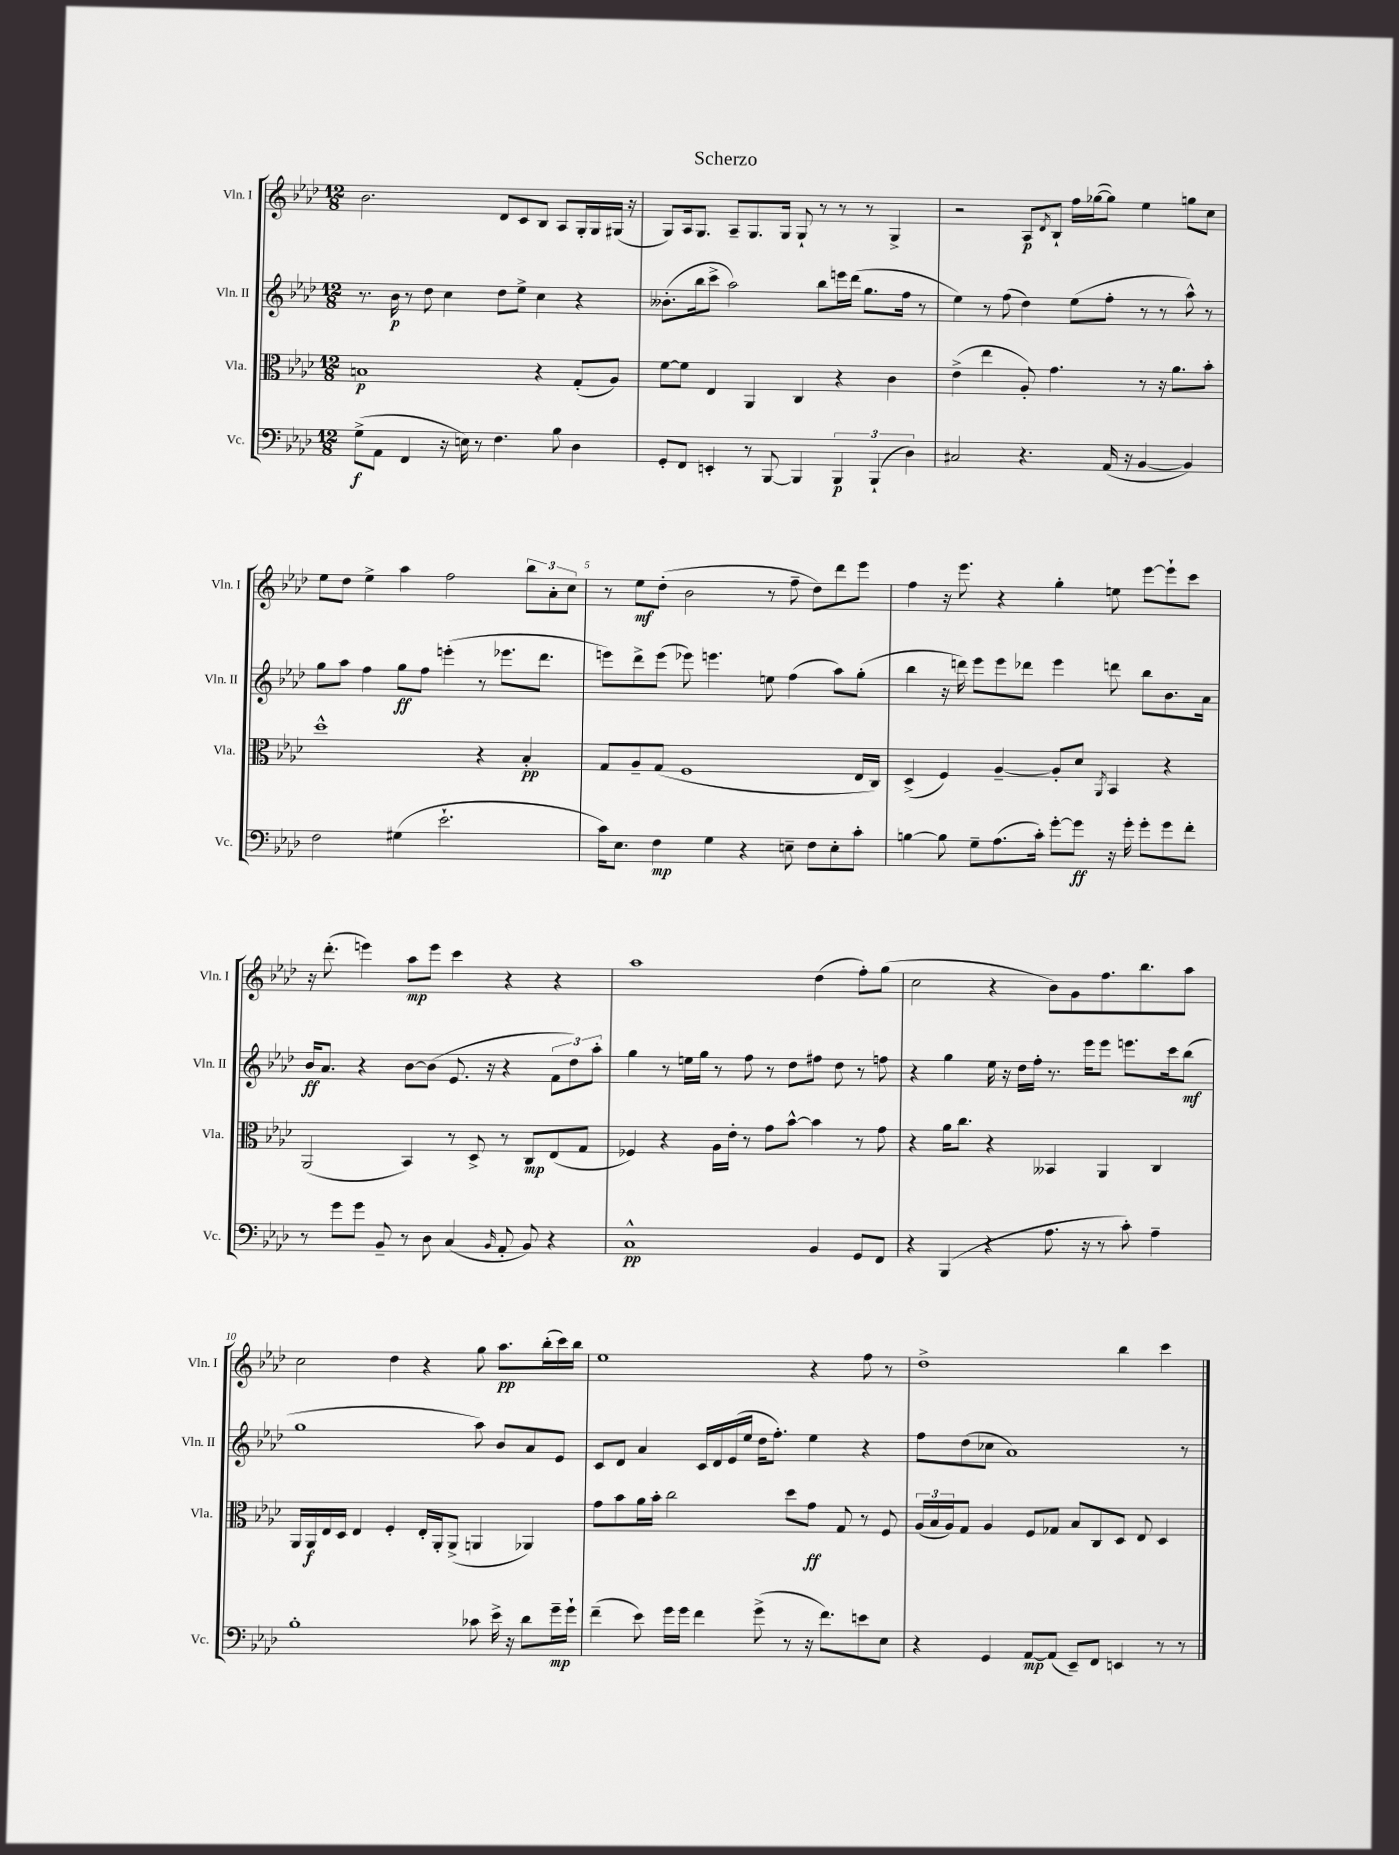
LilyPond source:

\header { title = "Scherzo" }
<<
\new StaffGroup <<
\new Staff = "s0" \with { instrumentName = "Vln. I" shortInstrumentName = "Vln. I" } {
    \clef treble \key aes \major \numericTimeSignature \time 12/8
    bes'2. des'8 c'8 bes8 aes8 g16-. g16 gis16( r16 |
    g8) aes16 g8. aes8-- g8. g16 g8-! r8 r8 r8 g4-> |
    r2 aes8\p \acciaccatura { des'8 } bes8-! f''16 ges''16~( ges''8) ees''4 g''8 c''8 |
    ees''8 des''8 ees''4-> aes''4 f''2 \tuplet 3/2 { bes''8 aes'8-. c''8 } |
    r8 ees''8\mf des''8-.( bes'2 r8 f''8-- des''8) des'''8 ees'''8 |
    f''4 r16 ees'''8. r4 g''4-. e''8 ees'''8~ ees'''8-! c'''8 |
    r16 des'''8.-.( e'''4) aes''8\mp e'''8 c'''4 r4 r4 |
    aes''1 des''4( f''8-.) g''8( |
    c''2 r4 bes'8) g'8 f''8. bes''8. aes''8 |
    c''2 des''4 r4 g''8 aes''8.\pp bes''16-.( c'''16) bes''16 |
    ees''1 r4 f''8 r8 |
    des''1-> bes''4 c'''4 \bar "|." |
}
\new Staff = "s1" \with { instrumentName = "Vln. II" shortInstrumentName = "Vln. II" } {
    \clef treble \key aes \major \numericTimeSignature \time 12/8
    r8. bes'16\p r8 des''8 c''4 des''8 ees''8-> c''4 r4 |
    beses'8.-.( bes''16 c'''8-> aes''2) bes''8 e'''16 des'''16( g''8. f''16 r8 |
    ees''4) r8 f''8( des''4) ees''8( f''8-. r8 r8 aes''8-^) r8 |
    g''8 aes''8 f''4 g''8\ff f''8 e'''4-.( r8 ees'''8. des'''8. |
    e'''8) des'''8-> e'''8( ees'''8) e'''4. e''8 f''4( aes''8) g''8-.( |
    bes''4 r16 d'''16) ees'''8 ees'''8 des'''8 ees'''4 d'''8 bes''8 bes'8. aes'16 |
    bes'16\ff aes'8. r4 bes'8~ bes'8( ees'8. r16 r4 \tuplet 3/2 { f'8 des''8) aes''8-. } |
    g''4 r8 e''16 g''16 r8 f''8 r8 des''8 fis''8 des''8 r8 f''8 |
    r4 g''4 ees''16 r16 des''16 f''16-. r8. ees'''16 ees'''8 e'''8. c'''16 bes''8\mf( |
    g''1 aes''8) bes'8 aes'8 ees'8 |
    c'8 des'8 aes'4 c'16 des'16 ees'16( ees''16 des''16 f''8.-.) ees''4 r4 |
    f''8 des''8( ces''8 aes'1) r8 \bar "|." |
}
\new Staff = "s2" \with { instrumentName = "Vla." shortInstrumentName = "Vla." } {
    \clef alto \key aes \major \numericTimeSignature \time 12/8
    b1\p r4 g8-.( aes8) |
    f'8~ f'8 ees4 aes,4 c4 r4 c'4 |
    ees'4->( ees''4 aes8-.) g'4. r8 r16 aes'8. bes'8-. |
    des''1-^ r4 bes4-.\pp |
    g8 aes8-- g8( f1 ees16 c16) |
    des4->( f4) aes4~-- aes8-. des'8 \acciaccatura { aes,8 } bes,4 r4 |
    aes,2( bes,4) r8 des8-> r8 c8\mp ees8( g8 |
    fes4) r4 aes16 ees'16-. r8 g'8 bes'8~-^ bes'4 r8 g'8 |
    r4 aes'16 c''8. r4 beses,4 aes,4 c4 |
    aes,16 aes,16\f ees16 des16 ees4 f4-. ees16-. aes,16-. aes,8->( a,4 aes,4) |
    g'8 bes'8 aes'16 bes'16-. c''2 des''8 g'8\ff g8 r8 f8 |
    \tuplet 3/2 { aes16( bes16 aes16) } g8 aes4 f8 ges8 bes8 c8 des8 ees8 des4 \bar "|." |
}
\new Staff = "s3" \with { instrumentName = "Vc." shortInstrumentName = "Vc." } {
    \clef bass \key aes \major \numericTimeSignature \time 12/8
    g8->\f( aes,8 f,4 r16 e16) r8 f4. bes8 des4 |
    g,8-. f,8 e,4-. r8 bes,,8~ bes,,4 \tuplet 3/2 { bes,,4\p bes,,4-!( des4) } |
    cis2 r4. aes,16( r16 bes,4~ bes,4) |
    f2 gis4( ees'2.-! |
    c'16) ees8. f4\mp g4 r4 e8-- f8 e8-. c'8-. |
    b4~ b8 g8-- aes8.( c'16-.) g'8~-. g'8\ff r16 g'16-. g'8-. g'8 f'8-. |
    r8 g'8 g'8 bes,8-- r8 des8 c4( \grace { bes,16 } aes,8-. bes,8) r4 |
    c1-^\pp bes,4 g,8 f,8 |
    r4 bes,,4( r4 aes8. r16 r8 c'8-.) aes4-- |
    bes1-. ces'8 ees'16-> r16 des'8 g'16--\mp g'16-! |
    f'4--( ees'8) g'16 g'16 f'4 g'8->( r8 r16 f'8.) e'8 ees8 |
    r4 g,4 aes,8~\mp aes,8( ees,8--) f,8 e,4 r8 r8 \bar "|." |
}
>>
>>
\layout { \context { \Score \override BarNumber.break-visibility = ##(#f #t #t) barNumberVisibility = #(every-nth-bar-number-visible 5) } }
